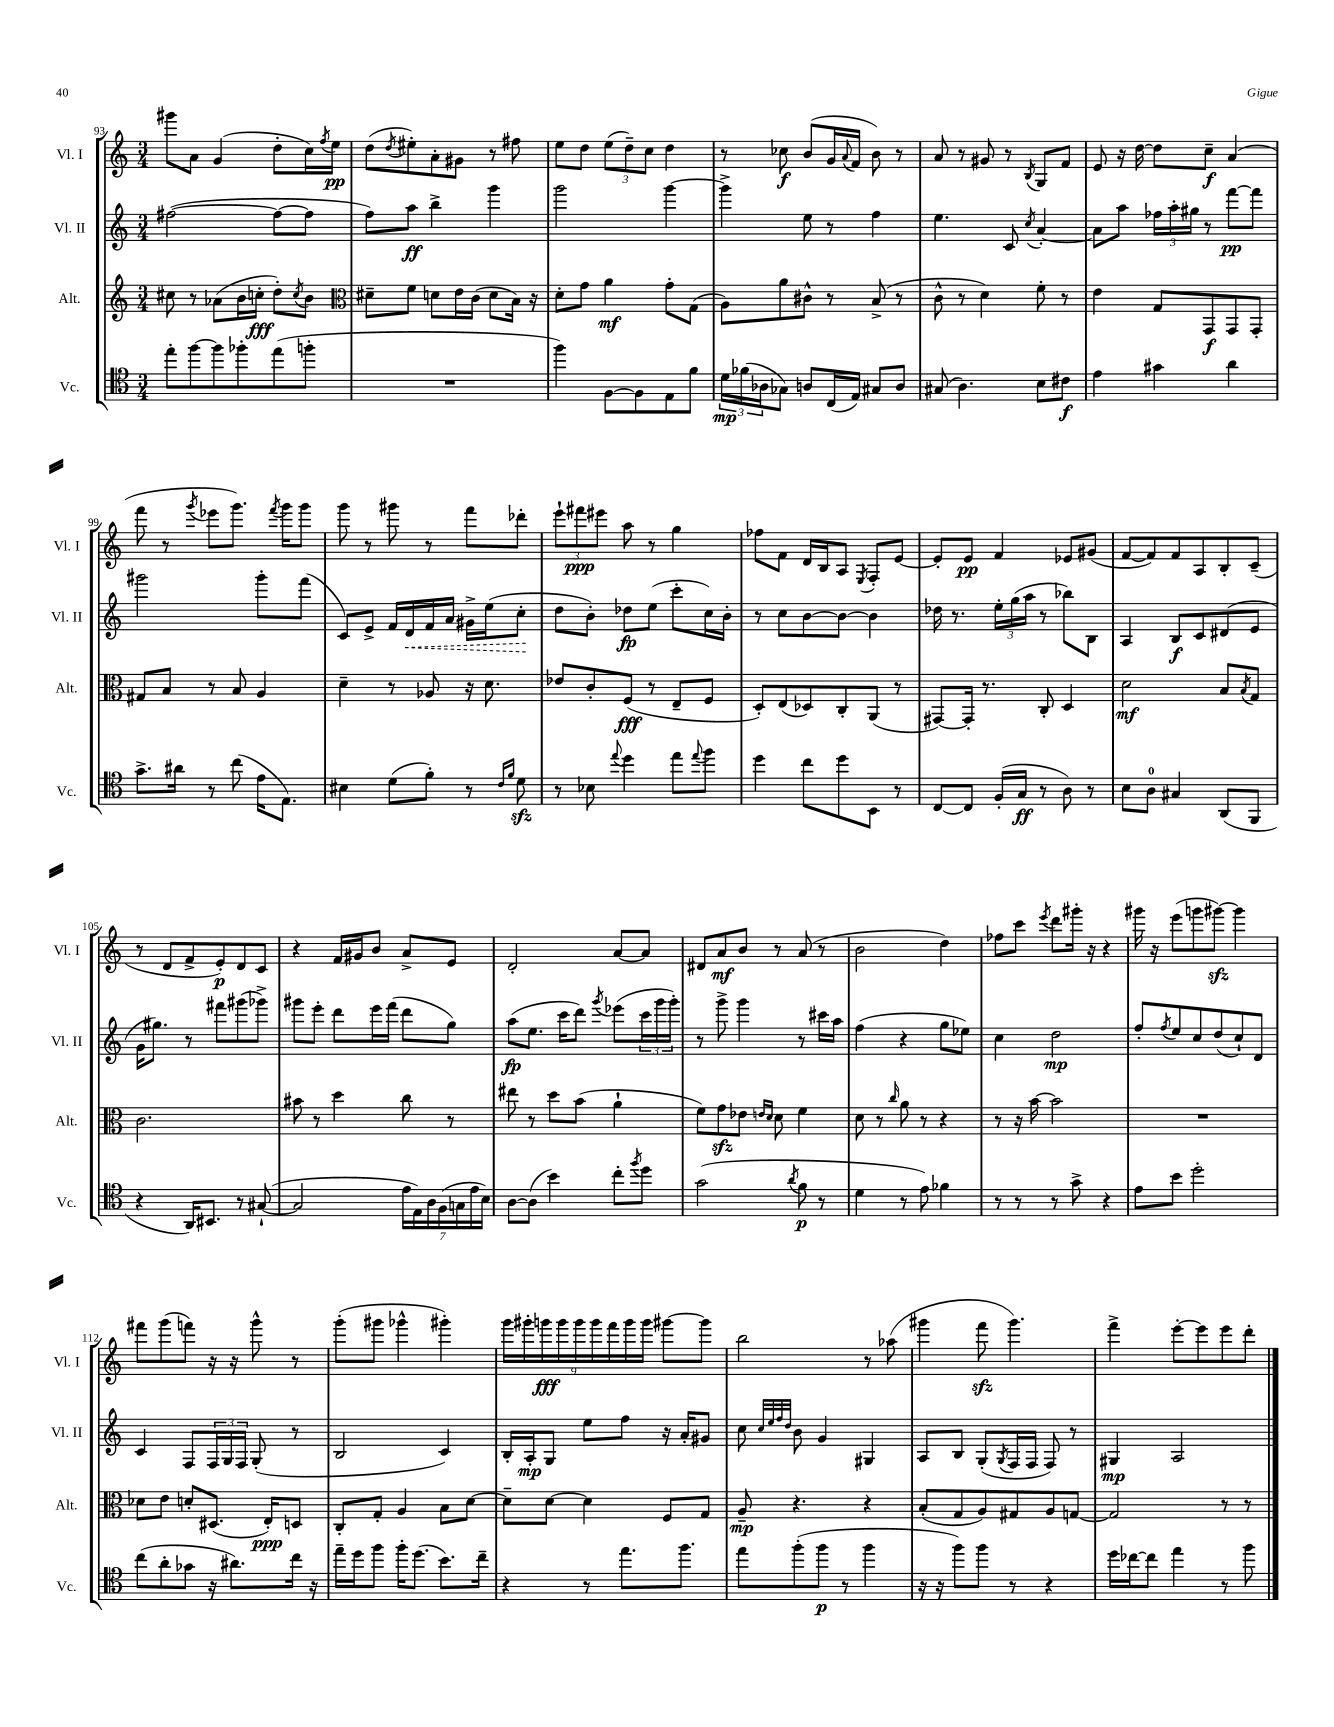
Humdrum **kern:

**kern	**kern	**kern	**kern
*staff4	*staff3	*staff2	*staff1
*clefC4	*clefG2	*clefG2	*clefG2
*k[]	*k[]	*k[]	*k[]
*M3/4	*M3/4	*M3/4	*M3/4
8ee'	8cc#	([2ff#	8ggg#
[8ff	8r	.	8a
8ff]	(8a-	.	(4g
8ff-'	16b	.	.
.	16cc'	.	.
(8ee	8dd')	8ff#_	8dd'
.	8qcc	.	.
8ff'	8b	8ff#]	16cc)
.	.	.	8qff
.	.	.	16ee
=	=	=	=
*	*clefC3	*	*
2.r	8d#~	8ff)	(8dd
.	.	.	8qdd
.	8f	8aa	8ee#')
.	8d	4bb^	8a'
.	16e	.	8g#
.	(16c	.	.
.	8d	4ggg	8r
.	16B)	.	8ff#
.	16r	.	.
=	=	=	=
4ff)	8d'	2ggg	8ee
.	8g	.	8dd
[8F	4a	.	(12ee
.	.	.	12dd~)
8F]	.	.	.
.	.	.	12cc
8E	8g'	[4ggg	4dd
8f	(8G	.	.
=	=	=	=
24d	8A)	4ggg^]	8r
(24f-	.	.	.
24A-	.	.	.
8G-)	8a	.	8cc-
8A	8c#^^	8ee	(8b
(16C	8r	8r	16g
.	.	.	8qqa
16E)	.	.	16f
8G#	(8B^	4ff	8b)
8A	8r	.	8r
=	=	=	=
(8G#	8c^^	4.ee	8a
4.A)	8r	.	8r
.	4d)	.	8g#
.	.	8c	8r
.	.	8qcc	8qB
8B	8f'	[4a'	8G
8c#	8r	.	8f
=	=	=	=
4e	4e	8a]	8e
.	.	8aa	16r
.	.	.	[16dd
4g#	8G	24ff-	8dd]
.	.	24aa'	.
.	.	24gg#	.
.	8GG	8r	8cc~
4a	8GG	[8fff	(4a
.	8GG'	8fff]	.
=	=	=	=
8.g^	8G#	2ggg#	8fff
.	8B	.	8r
16a#	.	.	.
.	.	.	8qggg
8r	8r	.	8eee-
(8cc	8B	.	8.ggg)
16e	4A	8ggg#'	.
.	.	.	8qfff
8.E)	.	.	16ggg
.	.	(8fff	8ggg
=	=	=	=
4B#	4d~	8c)	8ggg
.	.	8e^	8r
(8d	8r	16f	8ggg#
.	.	16d	.
8f')	8A-	16f	8r
.	.	16a	.
8r	16r	16g#^	8fff
.	8.d	(16ee	.
16qqc	.	.	.
16qqf	.	.	.
8d	.	8cc'	8ddd-'
=	=	=	=
8r	8e-	8dd	12eee`
.	.	.	12fff#
8B-	8c'	8b')	.
.	.	.	12eee#
8qqee	.	.	.
4dd	(8F	8dd-	8aa
.	8r	(8ee	8r
8ee	8E~	8ccc'	4gg
8qqee	.	.	.
8ff	8F	16cc)	.
.	.	16b'	.
=	=	=	=
4dd	8D')	8r	8ff-
.	(8E	8cc	8f
8cc	8D-)	[8b	16d
.	.	.	16B
8dd	8C'	8b_	8A
.	.	.	8qE
8BB	(8AA	4b]	8F'
8r	8r	.	[8e
=	=	=	=
[8C	[8GG#)	16dd-	8e']
.	.	8.r	.
8C]	16GG#']	.	8e
.	8.r	.	.
(16F'	.	24ee'	4f
.	.	(24gg	.
16G	.	.	.
.	.	24aa	.
8r	8C'	8r	.
8A)	4D	8bb-)	8e-
8r	.	8B	(8g#
=	=	=	=
8B	2d	4A	[8f
8A	.	.	8f])
4G#	.	8B	8f
.	.	8c	8A
(8AA	8B	(8d#	8B'
.	8qB	.	.
8FF	8G	8e	(8c~
=	=	=	=
4r	2.c	16g	8r
.	.	8.gg#)	.
.	.	.	8d
16AA)	.	8r	8f^
8.BB#	.	.	.
.	.	8fff#	8e')
8r	.	(8ggg#	8d
([8G#`	.	8ggg-^)	8c
=	=	=	=
2G#]	8b#	8ggg#	4r
.	8r	8eee'	.
.	4dd	8ddd	16f
.	.	.	16g#
.	.	16eee	8b
.	.	(16fff	.
28e	8cc	8ddd	8a^
28E)	.	.	.
28A	.	.	.
(28F	.	.	.
.	8r	8gg)	8e
28G	.	.	.
28e	.	.	.
28B)	.	.	.
=	=	=	=
[8A	8ee#	(8aa	2d'
(8A]	8r	8.ee	.
4b)	8dd	.	.
.	.	16ccc	.
.	(8b	8ddd)	.
.	.	8qggg	.
8cc'	4a`	(8eee-	[8a
8qff	.	.	.
8dd	.	24ccc	8a]
.	.	24ggg	.
.	.	24ggg')	.
=	=	=	=
(2g	8f)	8r	8d#
.	8g	8ggg^	8a
.	8e-	4ggg	8b
.	16qqe	.	.
.	16qqd	.	.
.	8d	.	8r
8qa	.	.	.
8f	4f	8r	(8a
8r	.	16ccc#	8r
.	.	16aa	.
=	=	=	=
4d	8d	(4ff	2b
.	8r	.	.
.	16qqcc	.	.
8r	8a	4r	.
8e)	8r	.	.
4f-	4r	8gg	4dd)
.	.	8ee-)	.
=	=	=	=
8r	8r	4cc	8ff-
8r	16r	.	8ccc
.	[16b	.	.
.	.	.	8qeee
8r	2b]	2dd	8ddd
8g^	.	.	16ggg#'
.	.	.	16r
4r	.	.	4r
=	=	=	=
8e	2.r	8ff'	16ggg#
.	.	.	16r
.	.	8qff	.
8b	.	8ee	(8eee
2dd'	.	8cc	8ggg
.	.	(8dd	[8ggg#)
.	.	8cc`)	4ggg#]
.	.	8d	.
=	=	=	=
(8cc	8d-	4c	8fff#
8a'	8e	.	(8ggg
8g-	8d'	8F	8fff)
16r	(8.D#	24F	16r
.	.	24G	.
8.a#)	.	.	16r
.	.	24F	.
.	.	(8G'	8ggg^^
.	16E')	.	.
16cc	8D	8r	8r
16r	.	.	.
=	=	=	=
16ee~	8C'	2B	(8ggg'
16dd	.	.	.
8ff	8G'	.	8ggg#
16ff'	4A	.	4ggg-^^
(8.dd	.	.	.
8.b)	8B	4c)	4ggg#')
.	[8d	.	.
16cc~	.	.	.
=	=	=	=
4r	8d~]	16B'	18ggg
.	.	.	18ggg#'
.	.	16A'	.
.	.	.	18ggg
.	[8d	8G	.
.	.	.	18ggg
.	.	.	18ggg
8r	4d]	8ee	.
.	.	.	18ggg
.	.	.	18fff
8.ee	.	8ff	.
.	.	.	18ggg
.	.	.	18ggg
.	8F	16r	[8ggg#
8.ff	.	16a'	.
.	8G	8g#	8ggg#]
=	=	=	=
8ee	8A~	8cc	2bb
.	.	32qqcc	.
.	.	32qqee	.
.	.	32qqff	.
.	.	32qqdd	.
(8ff'	4.r	8b	.
8ff	.	4g	.
8r	.	.	.
4ff	4r	4G#	8r
.	.	.	(8aa-
=	=	=	=
16r	(8B'	8A	4ggg#
16r	.	.	.
8ff)	8G	8B	.
8ff	8A)	(8G'	8fff
.	.	8qG	.
8r	8G#	16F	4.ggg#)
.	.	16F	.
4r	8A	8F)	.
.	[8G	8r	.
=	=	=	=
16dd	2G]	4G#	4fff^
[16cc-	.	.	.
8cc-]	.	.	.
4ee	.	2A	[8eee'
.	.	.	8eee]
8r	8r	.	8eee
8ff	8r	.	8ddd'
==	==	==	==
*-	*-	*-	*-
